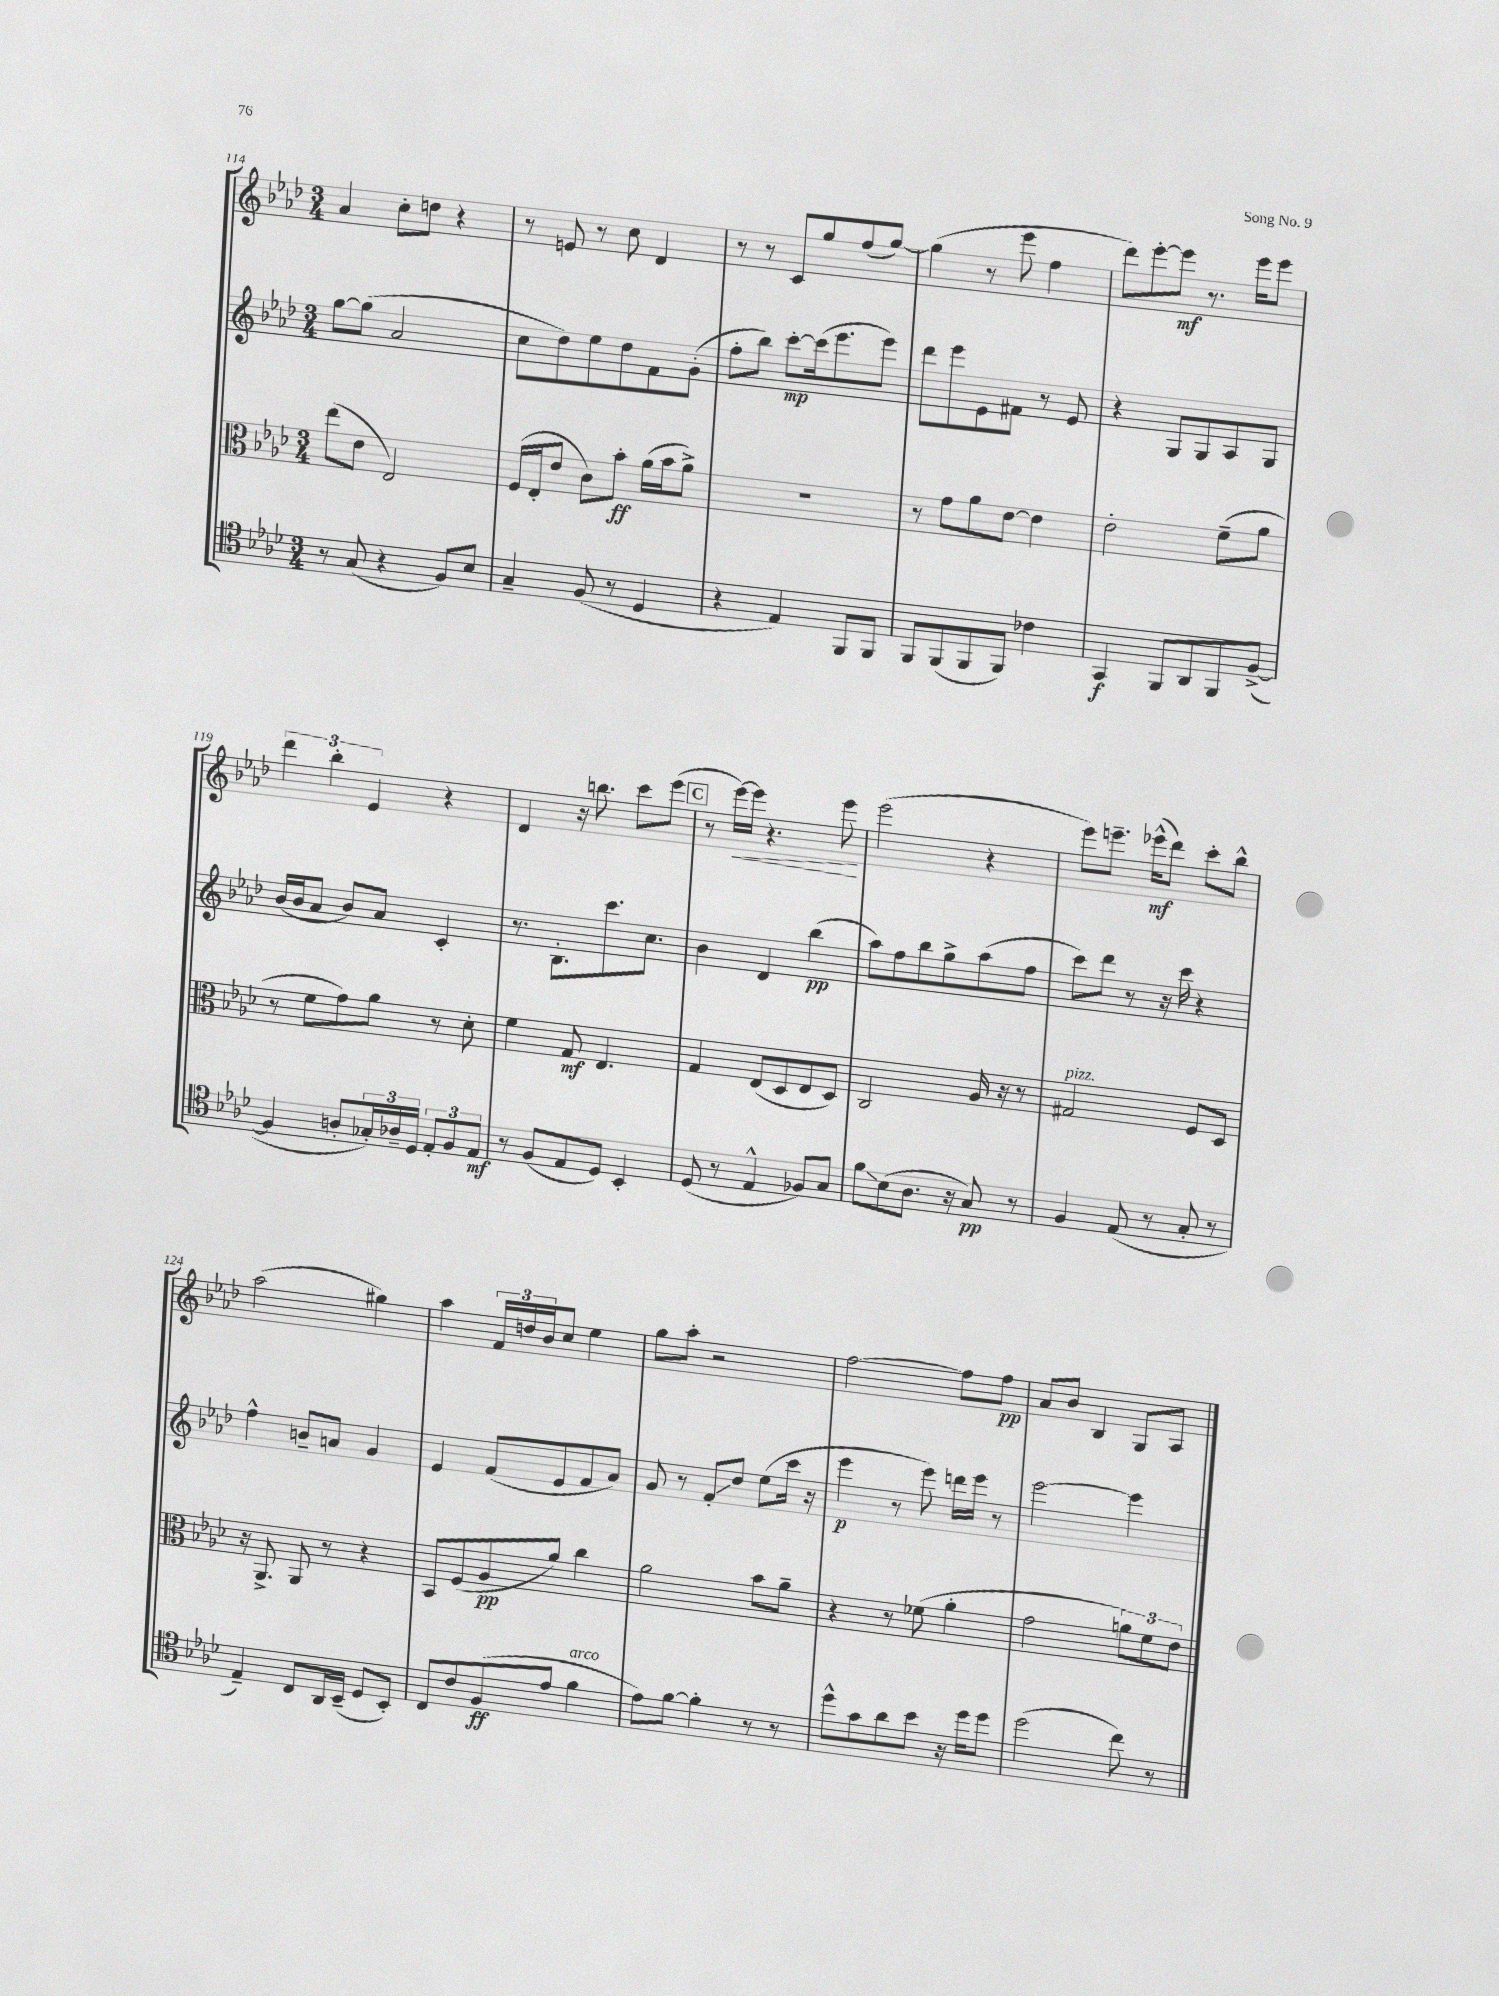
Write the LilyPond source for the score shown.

<<
\new StaffGroup <<
\new Staff = "s0" {
    \clef treble \key aes \major \numericTimeSignature \time 3/4
    aes'4 c''8-. d''8 r4 |
    r8 e'8 r8 c''8 des'4 |
    r8 r8 c'8 g''8 f''8( g''8~) |
    g''4( r8 ees'''8 f''4 |
    des'''8) ees'''8~-. ees'''8\mf r8. ees'''16 ees'''8 |
    \tuplet 3/2 { des'''4 bes''4-. ees'4 } r4 |
    des'4 r16 b''8. c'''8 ees'''8( |
    \mark \markup { \box "C" } r8 ees'''16~\<) ees'''16 r4. ees'''8\! |
    ees'''2( r4 |
    ees'''8) e'''8.-- ees'''16-^\mf( des'''8) c'''8-. bes''8-^ |
    aes''2( gis''4) |
    aes''4 \tuplet 3/2 { f'16 d''16 bes'16 } c''8 ees''4 |
    g''8 aes''8-. r2 |
    f''2~ f''8 f''8\pp |
    aes'8 bes'8 bes4 g8 aes8 \bar "|." |
}
\new Staff = "s1" {
    \clef treble \key aes \major \numericTimeSignature \time 3/4
    g''8~ g''8( aes'2 |
    c''8 des''8) ees''8 des''8 f'8 g'8-.( |
    f''8-. bes''8) c'''8~-.\mp c'''16( ees'''8. ees'''8) |
    des'''8 ees'''8 ees'8 fis'8 r8 ees'8 |
    r4 g8 g8 aes8 g8 |
    bes'16( bes'16 aes'8 bes'8) aes'8 c'4-. |
    r8. bes8.-. c'''8. c''8. |
    \mark \markup { \box "C" } bes'4 des'4 bes''4\pp( |
    aes''8) f''8 bes''8 g''8-> aes''8( f''8 |
    c'''8) des'''8 r8 r16 c'''16 r4 |
    f''4-^ b'8-- a'8 g'4 |
    ees'4 f'8( ees'8 f'8 aes'8) |
    g'8 r8 f'8-.\glissando des''8 ees''8( c'''16 r16 |
    ees'''4\p r8 ees'''8) d'''16 ees'''16 r8 |
    ees'''2~ ees'''4 \bar "|." |
}
\new Staff = "s2" {
    \clef alto \key aes \major \numericTimeSignature \time 3/4
    ees''8( ees'8 ees2) |
    f16( ees16-. ees'8 c'8) bes'8-.\ff aes'16( bes'16 aes'8->) |
    R2. |
    r8 g'8 aes'8 ees'8~ ees'4 |
    ees'2-. f'8--( aes'8 |
    r8 f'8 g'8) aes'8 r8 des'8-. |
    f'4 g8\mf ees4. |
    \mark \markup { \box "C" } g4 ees8( des8 ees8 des8) |
    c2 aes16 r16 r8 |
    gis2^\markup { \italic "pizz." } f8 des8 |
    r16 aes,8.-> aes,8 r8 r4 |
    bes,8 f8( aes8\pp aes'8) c''4 |
    aes'2 bes'8 aes'8-- |
    r4 r8 fes'8( aes'4-. |
    g'2 \tuplet 3/2 { a'8) f'8 ees'8 } \bar "|." |
}
\new Staff = "s3" {
    \clef tenor \key aes \major \numericTimeSignature \time 3/4
    r8 g8( r4 f8) bes8 |
    g4-- f8( r8 des4 |
    r4 ees4) f,8 f,8 |
    f,8 f,8( f,8 f,8) ces'4 |
    g,4\f f,8 aes,8 f,8 f8~->( |
    f4 a8-. \tuplet 3/2 { ges16-.) aes16-- des16 } \tuplet 3/2 { ees8-. f8 ees8\mf } |
    r8 f8( ees8 des8) bes,4-. |
    \mark \markup { \box "C" } des8( r8 ees4-^ fes8) g8 |
    f'8\glissando bes8( aes8. r16 g8\pp) r8 |
    f4 ees8( r8 g8-. r8 |
    ees4--) c8 aes,16 bes,16--( des8 bes,8-.) |
    c8 c'8 f8\ff( ees'8 f'4^\markup { \italic "arco" } |
    ees'8) f'8~ f'4-. r8 r8 |
    des''8-^ g'8 aes'8 bes'8 r16 des''16 des''8 |
    des''2( c''8) r8 \bar "|." |
}
>>
>>
\layout { \context { \Score currentBarNumber = #114 } }
